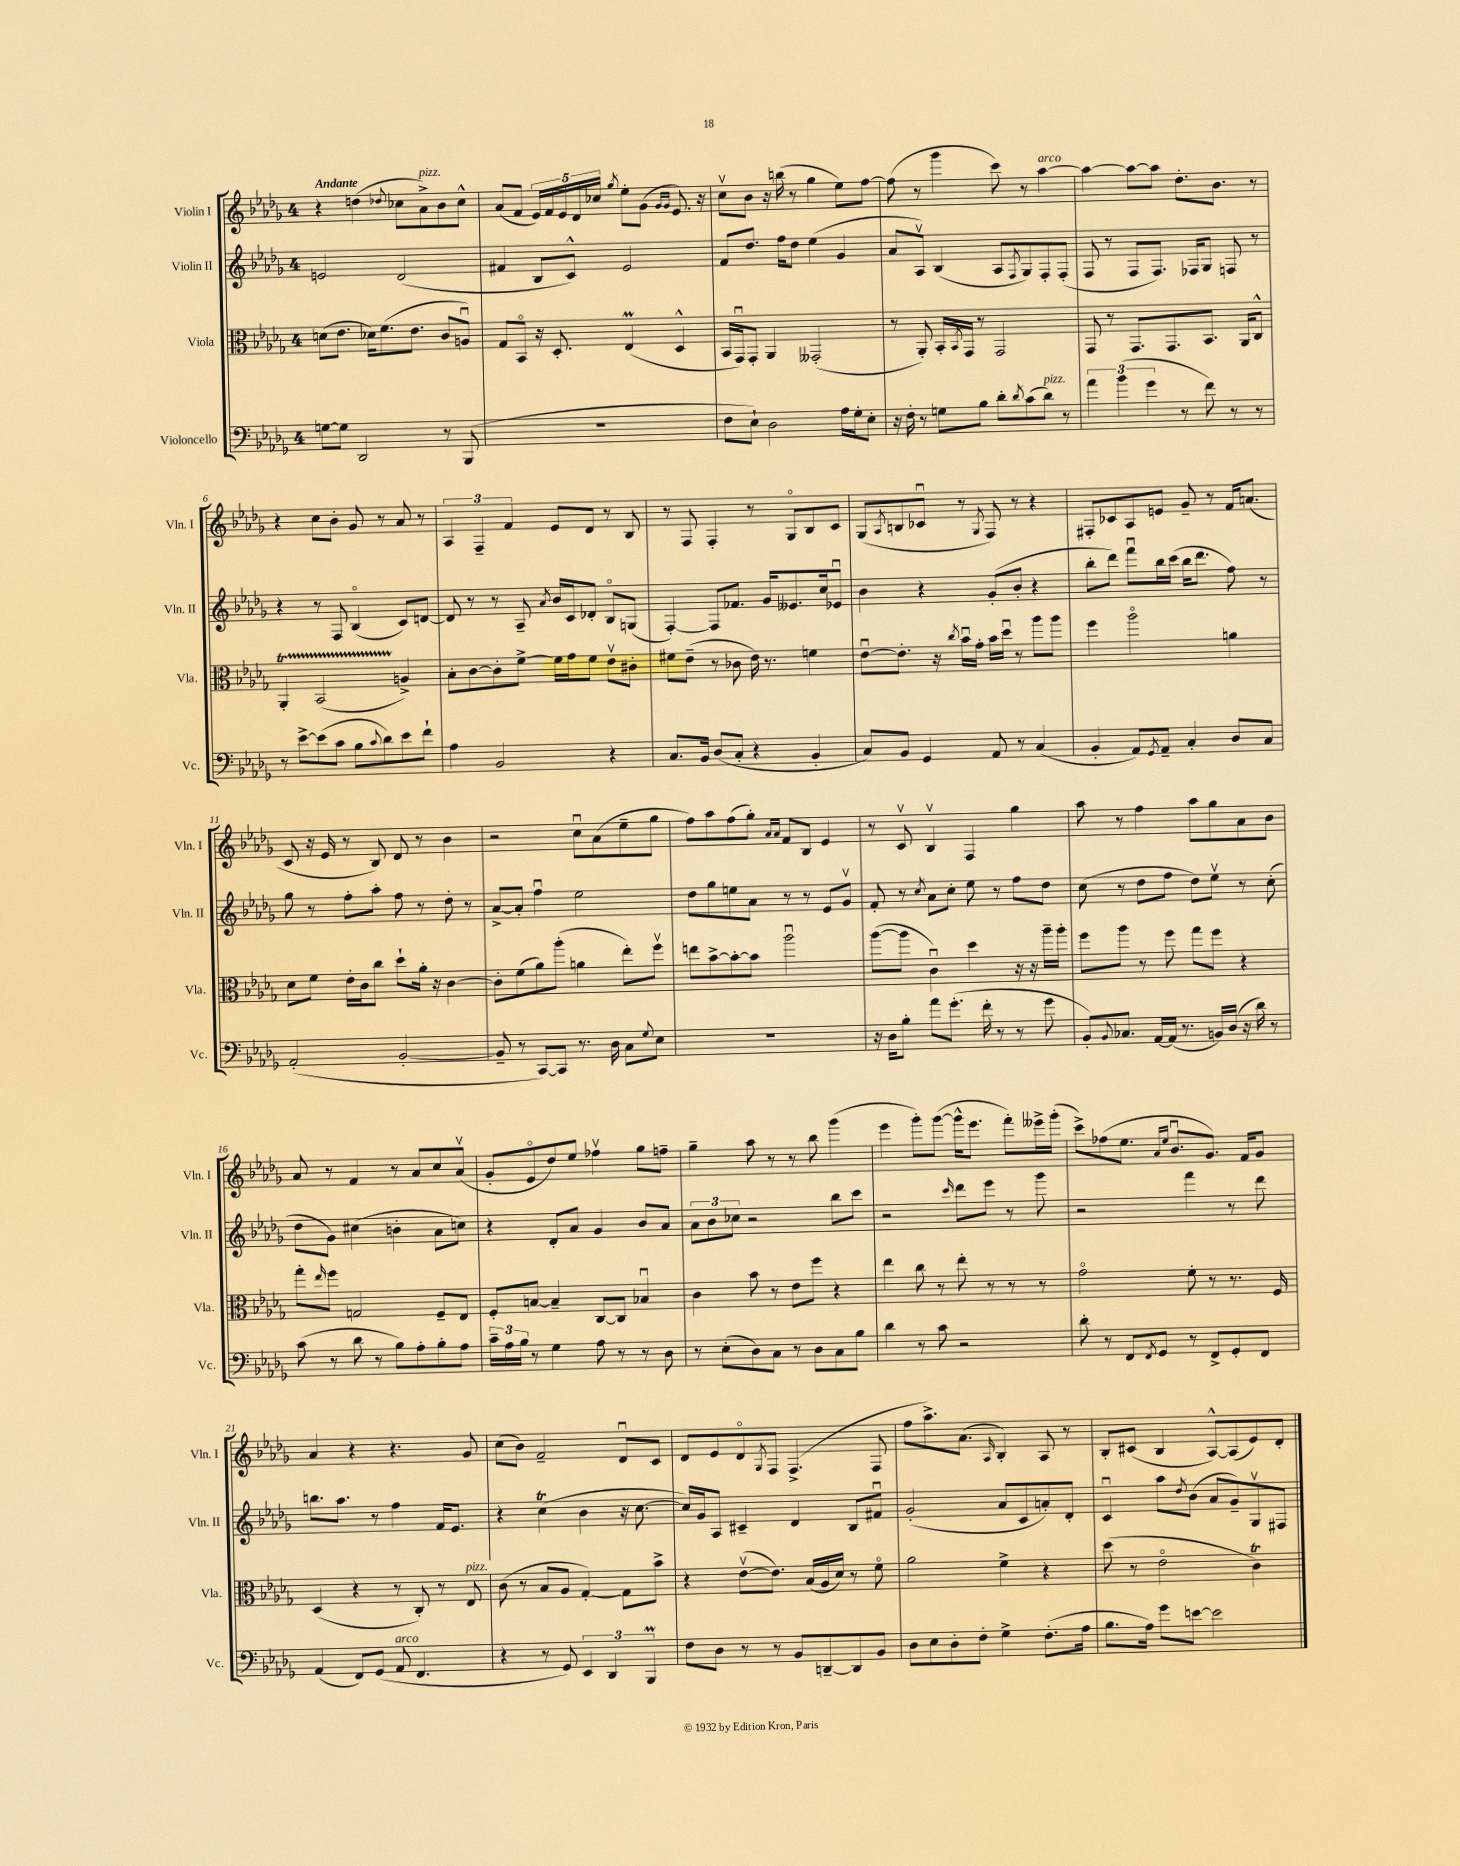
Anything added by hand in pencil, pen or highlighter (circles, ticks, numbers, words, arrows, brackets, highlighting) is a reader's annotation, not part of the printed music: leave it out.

**kern	**kern	**kern	**kern
*staff4	*staff3	*staff2	*staff1
*clefF4	*clefC3	*clefG2	*clefG2
*k[b-e-a-d-g-]	*k[b-e-a-d-g-]	*k[b-e-a-d-g-]	*k[b-e-a-d-g-]
*M4/4	*M4/4	*M4/4	*M4/4
[8G	(8d	2e	4r
8G]	8.e-	.	.
2DD-	.	.	(4dd
.	16d-)	.	.
.	(8.f	.	.
.	.	.	8qqdd-
.	.	(2d-	8cc-
.	8.e-	.	.
.	.	.	8a-^)
8r	8c	.	8b-
(8BBB-	8Au)	.	8cc-^^
=	=	=	=
1r	8G-	4f#	(8a-
.	8BB-o	.	8f
.	16r	8B-	20e-)
.	.	.	20f
.	8.D-'	.	.
.	.	.	20e-
.	.	8c^^)	.
.	.	.	20d-
.	.	.	20cc-
.	.	.	8qgg-
.	(4E-	2e-	8ee-'
.	.	.	(8g-
.	.	.	16qqg-
.	.	.	16qqg-
.	4D-^^	.	8.e-)
.	.	.	16r
=	=	=	=
8F	16BB-	8f	8ccv
.	16GG-u)	.	.
8E-`)	8GG-'	8.dd-	8b-
2D-	4AA-	.	16r
.	.	16ff	(16bb
.	.	8dd-	8r
.	(2GG--'	(4ee-	4gg-
16A-	.	4g-	8ee-)
16G-'	.	.	.
8E-'	.	.	[8ff
=	=	=	=
16r	8r	8a-	(8ff]
16F'	.	.	.
8r	8AA-')	8A-v)	8r
8G	16BB-'	(4B-	4ggg-
.	8qBB-	.	.
.	16GG-	.	.
8B-	8r	.	.
8d-'	2GG-	8A-	8ccc)
8qd-	.	8qF	.
(8c	.	8G-)	8r
8d-)	.	8F'	[4aa-
8r	.	(8F'	.
=	=	=	=
6a-	8GG-	8F	4aa-_
.	8r	8r	.
(6b-	.	.	.
.	8.GG-	8F	8aa-_
6g-	.	.	.
.	.	8.F)	8aa-]
.	8.GG-	.	.
8r	.	.	8.dd-'
.	.	16F-	.
8f)	8.BB-	8G-	.
.	.	.	8.b-
8r	.	8F	.
.	16AA-	.	.
8r	8C^^	8r	8r
=	=	=	=
8r	4AA-'	4r	4r
[8e-^	.	.	.
(8e-]	(2BB-	8r	8cc
8c	.	8F	8b-'
8B-	.	(4B-o	8g-
8qqc	.	.	.
8d-)	.	.	8r
8e-	4A^)	8c)	8a-
8f`	.	[8d	8r
=	=	=	=
4A-	8B-'	8d]	6A-
.	[8c	8r	.
.	.	.	6F~
2BB-	8c']	8r	.
.	.	.	6f
.	[8f^	8A-~	.
.	.	8qa-	.
.	16f]	16b-	8e-
.	16g-	16c	.
.	8f	8d-'	8d-
4r	8e-v	8B-o	8r
.	8c#'	(8G	8B-
=	=	=	=
8.C	8f#	[4F')	8r
.	(8e-~	.	8F
16BB-	.	.	.
(8D-	8r	8F]	4F'
8C'	8c-	8.f-	.
4r	16e-)	.	8r
.	8.r	16g-	.
.	.	8.e--	8G-o
4BB-'	4f	.	8B-
.	.	16cc	.
.	.	8e-u	8c
=	=	=	=
8C)	[8e-u	4b-	(8G-
.	.	.	8qA-
8BB-	8.e-']	.	8B
4GG-	.	4r	8c-u
.	16r	.	.
.	8qcc	.	.
.	16b-u	.	8r
.	16g-'	.	.
.	.	.	8qG-
8AA-	16b-	(8g-'	8F)
.	16dd-u	.	.
8r	8r	8b-'	8r
(4C	8aa-	4r	4r
.	8aa-	.	.
=	=	=	=
4BB-'	4ff	8bb-'	8F#'
.	.	8ddd-)	8c-
8AA-)	2aa-o	8fffu	8A-
8qGG-	.	.	.
8AA-~	.	16bb-	8e
.	.	(16ccc	.
4C'	.	16bb-	8g-~
.	.	8.ddd-	.
.	.	.	8r
8D-	4a	8ff)	16f
.	.	.	(8.a
8C	.	8r	.
=	=	=	=
(2AA-'	8d-	8gg-	8c
.	8f	8r	16r
.	.	.	16e-
.	16e-'	8ff'	8r
.	16c	.	.
.	8cc	8aa-'	8B-)
[2BB-'	8dd-`	8ff	8d-
.	16a-'	8r	8r
.	16r	.	.
.	[4c	8dd-'	4b-
.	.	8r	.
=	=	=	=
8BB-~]	8c']	[8a-^	2r
8r	(8f	8a-']	.
[8CC)	8a-)	4ffu	.
8CC]	(8aa-'	.	.
8.r	4a	2ee-	8ccu
.	.	.	(8a-
16D-	.	.	.
8C	8ee-')	.	8ee-~
8qqG-	.	.	.
8E-	8ffv	.	8gg-
=	=	=	=
1r	8ee	8dd-	8ff)
.	[8b-^	8gg-	8aa-
.	8b-'_	8ee	(8ff
.	8b-]	8a-	8gg-')
.	.	.	16qqa-
.	.	.	16qqa-
.	2aa-u	8r	8f
.	.	8r	8B-
.	.	8e-	4e-
.	.	8g-v	.
=	=	=	=
16r	([8aa-	8f'	8r
16D-	.	.	.
8B-'	8aa-]	8r	8cv
.	.	8qcc	.
8a-	4cu)	8a-	4B-v
(8.g-'	.	8cc'	.
.	4dd-	8ee-	4F
16f'	.	.	.
8r	.	8r	.
8r	16r	8ff	4gg-
.	16r	.	.
8g-	16aa-~	8dd-	.
.	16aa-'	.	.
=	=	=	=
8BB-')	8ff	(8cc	8aa-
8qqBB-	.	.	.
8.C-	8aa-	8r	8r
.	8r	8dd-	4ff
[16AA-	.	.	.
(16AA-]	8ff	8ff	.
8.r	.	.	.
.	8gg-	8dd-)	8aa-
16BB)	8ff	8ee-v	8gg-
(16D-	.	.	.
16r	4r	8r	8a-
16d-)	.	.	.
8r	.	(8cc'	8b-
=	=	=	=
(8c	8gg-'	8dd-	8a-
.	16qqee-	.	.
8r	8ff	8g-)	8r
8d-	2G	(4cc#	4f
8r	.	.	.
8B-)	.	4b'	8r
8A-'	.	.	8a-
8B-'	8F~	8a-	8cc
8A-	8E-	8cc)	(8a-v
=	=	=	=
24c~	8F'	4r	8g-'
24A-	.	.	.
24B-	.	.	.
8r	[8B	.	8e-o
4G-	4B~]	8d-'	8dd-)
.	.	8a-	8ee-
8A-	[8C	4g-	4ff-v
8r	8C]	.	.
8r	4B-u	8b-	8gg-
8D-	.	8a-	8ff~
=	=	=	=
8r	4c	12a-	4gg-~
.	.	12b-	.
(8E-'	.	.	.
.	.	12cc-	.
8D-)	8b-	2r	8aa-
8C	8r	.	8r
8r	8e-	.	8r
8D-	8ff	.	8bb-
8C	4r	8bb-	(4ggg-
8B-	.	8ccc	.
=	=	=	=
4d-	4ee-	2r	4eee-
8r	8cc	.	8ggg-')
8c	8r	.	([8ggg-
.	.	16qqccc	.
2r	8ee-'	8ddd-	16ggg-^^]
.	.	.	8.eee-
.	8r	8eee-	.
.	8r	8r	8fff')
.	8r	8ggg-	16eee--^
.	.	.	(16ggg-'
=	=	=	=
8d-'	2g-o	2r	8ccc^)
8r	.	.	(8ff-
8FF	.	.	8.ee-
8qFF	.	.	.
8GG-	.	.	.
.	.	.	16qqa-
.	.	.	16qqee-
.	.	.	8.b-u
8r	8f'	4fff	.
8FF^	8r	.	8.g-)
8GG-'	8.r	8r	.
.	.	.	16f
8FF	.	8ddd-	8g-
.	16F	.	.
=	=	=	=
(4AA-	(4D-	8.bb	4a-
.	.	8.aa-	.
8FF)	4r	.	4r
(8GG-	.	8r	.
8AA-	8r	4ff	4.r
4.FF	8C')	.	.
.	8r	16f	.
.	.	8.e-	.
.	8E-	.	8g-
=	=	=	=
4r	(8c	4r	(8cc
.	8r	.	8b-)
8r	8B-	(4cc	2f~
8GG-)	8A-	.	.
6EE-	[4G-')	4b-	.
6DD-	.	.	.
.	8G-]	16r	8d-u
.	.	[8.cc	.
6BBB-	.	.	.
.	8b-^	.	8c
=	=	=	=
8F	4r	16cc])	8d-
.	.	16g-	.
8D-	.	8A-	8e-
8r	([8e-v	4c#~	8d-o
.	.	.	8qG-
8r	8.e-])	.	8F
8BB-	.	4d-	(4.F^
.	(16B-	.	.
[8DD~	16A-	.	.
.	16d-)	.	.
8DD]	8r	8B-	.
8BB-	8fo	8f#u	8F
=	=	=	=
8D-	2a-	(2g-'	8ff
8E-	.	.	8.aa-^)
8D-'	.	.	.
.	.	.	(8.a-
8F'	.	.	.
.	.	.	16qqA-
4G-^	4f^	8a-	4B-')
.	.	8c	.
(8.F'	4r	8a')	8A-
.	.	8d-'	8r
16A-	.	.	.
=	=	=	=
8.B-	(8dd-	4cu	8B-'
.	8r	.	(8c#
16A-)	.	.	.
8g-	2e-o	8aa-	4B-
.	.	8qdd-	.
[8e	.	(8b-	.
2e]	.	8a-	[8A-^^)
.	.	8g-~)	(8A-]
.	4c)	8G-v	8e-)
.	.	8F#	8d-'
==	==	==	==
*-	*-	*-	*-
